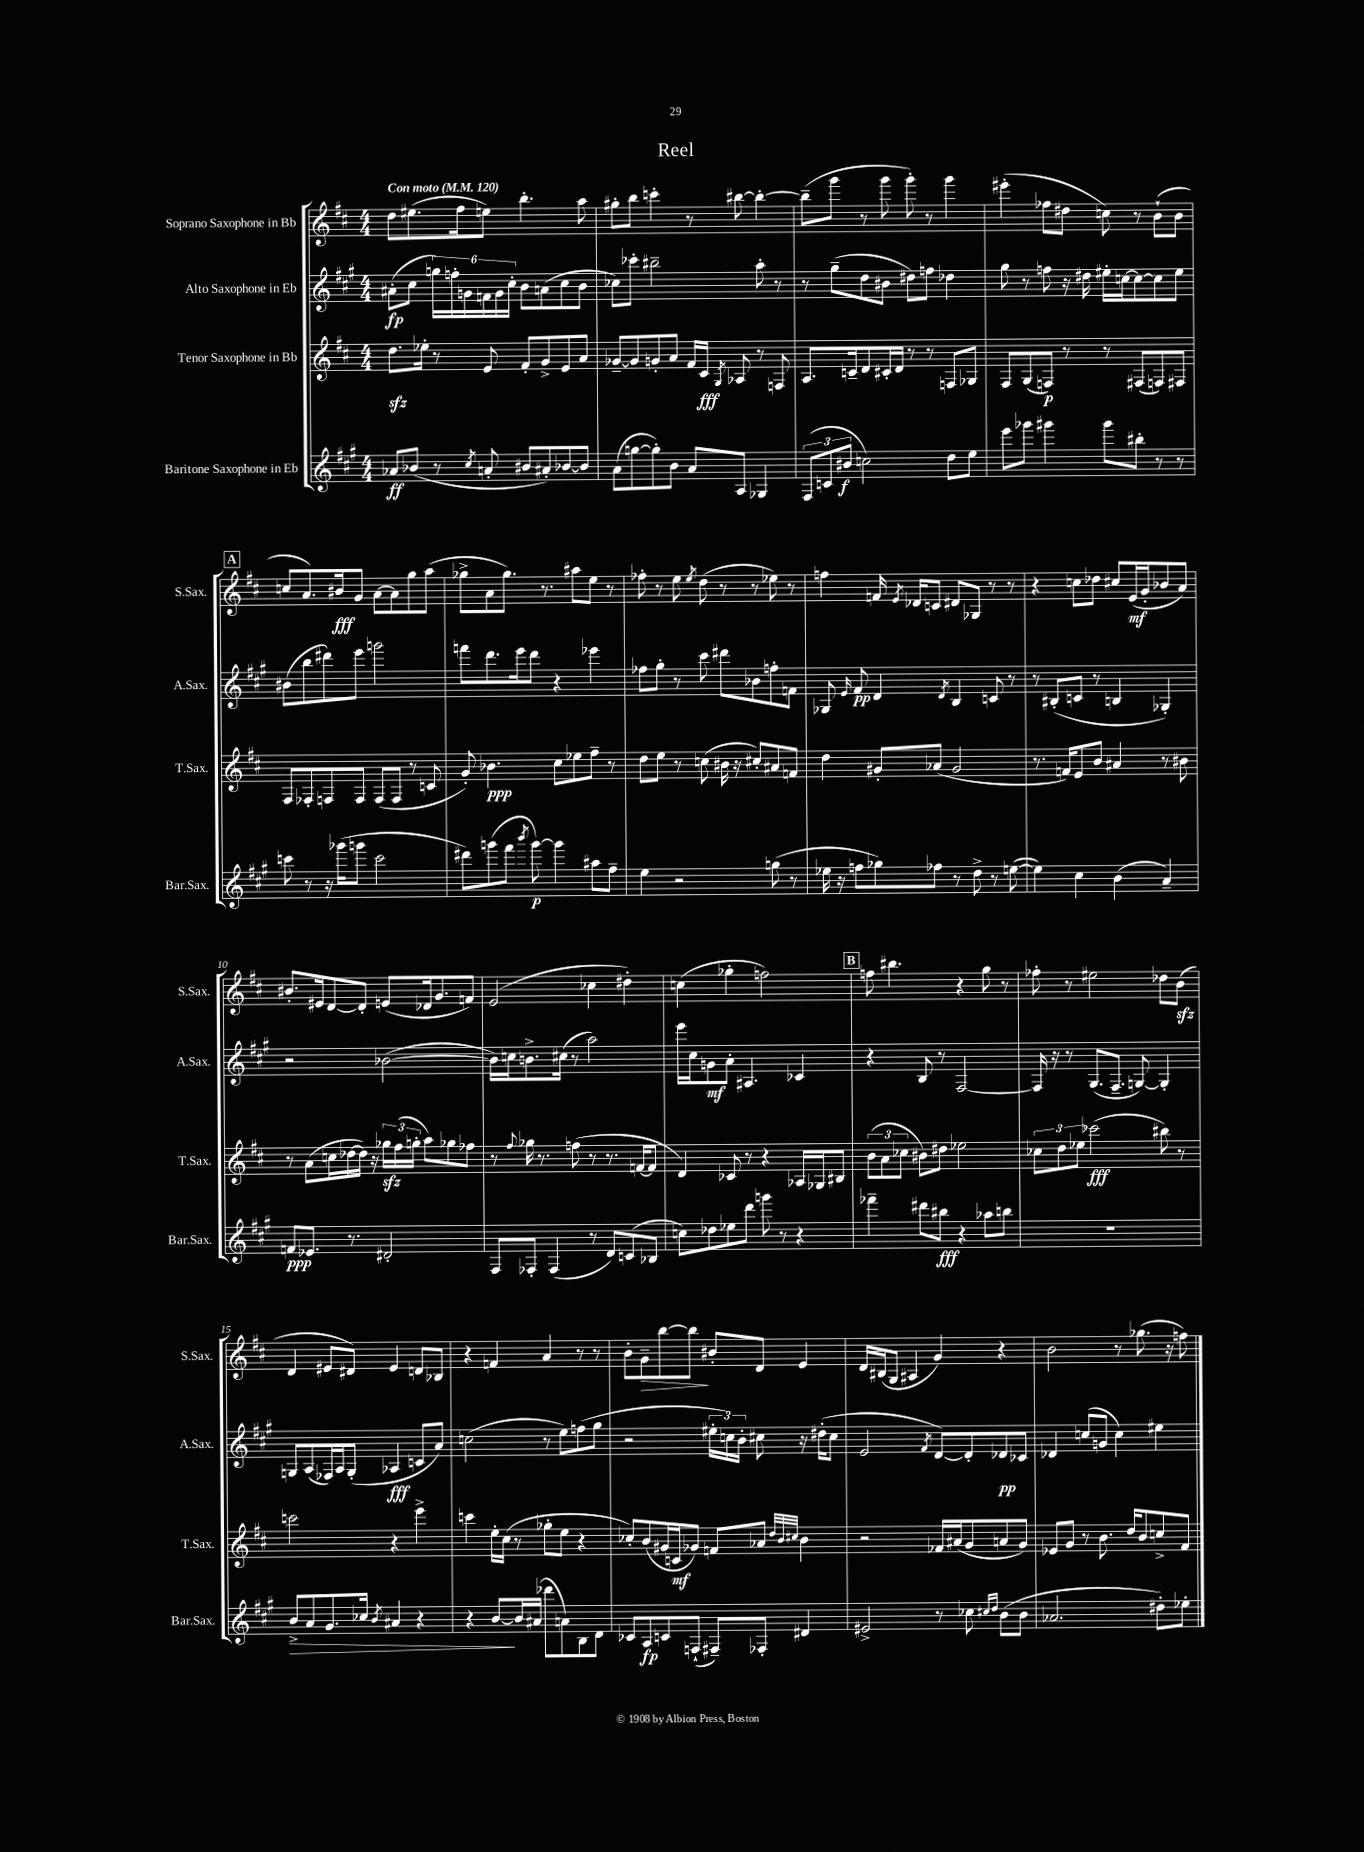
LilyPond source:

\header { title = "Reel" }
<<
\new StaffGroup <<
\new Staff = "s0" \with { instrumentName = "Soprano Saxophone in Bb" shortInstrumentName = "S.Sax." } {
    \clef treble \key d \major \numericTimeSignature \time 4/4 \tempo "Con moto" 4 = 120
    \autoBeamOff d''8[ eis''8.( fis''16 e''8]) b''4.-. a''8 |
    gis''8[-. b''8] c'''4-. r8 bis''8~ bis''4~-. |
    bis''8[--( g'''8] r8 g'''8 g'''8-.) r8 g'''4 |
    eis'''4-.( fes''8[ dis''8] c''8) r8 b'8[-!( b'8] |
    \mark \markup { \box "A" } c''8[ a'8.) bis'16\fff g'8] a'8[~ a'8 g''8 a''8]( |
    ges''8[-> a'8 ges''8.]) r8. ais''8[ e''8] r8 |
    fes''8-. r8 e''8 \acciaccatura { e''8 } d''8( r8 r8 ees''8) r8 |
    f''4 f'16 \acciaccatura { e'8 } des'16[ c'8] dis'8[ ges8] r8 r8 |
    r4 c''8[ des''8] cis''8[ e'16\mf( g'16-. bes'8 a'8]) |
    bis'8.[-. eis'16 d'8~ d'8]-. e'8[( des'16 g'8. f'8]) |
    e'2( ces''4 dis''4-.) |
    c''4( ges''4-. f''2) |
    \mark \markup { \box "B" } f''8 bis''4. r4 g''8 r8 |
    fes''8-. r8 eis''2 des''8[ b'8]\sfz( |
    d'4 eis'8[ dis'8]) eis'4 d'8[ bes8] |
    r4 f'4 a'4 r8 r8 |
    b'8[-. g'8--\> b''8~ b''8]\! bis'8[-. d'8] e'4 |
    d'16[ bis16( g8] ais4 g'4) r4 |
    b'2 r8 ges''8.( r16 f''8) \bar "|." |
}
\new Staff = "s1" \with { instrumentName = "Alto Saxophone in Eb" shortInstrumentName = "A.Sax." } {
    \clef treble \key a \major \numericTimeSignature \time 4/4
    \autoBeamOff ais'8[-.\fp( cis''8] \tuplet 6/4 { g''16[) f''16-. g'16 f'16 g'16 cis''16]-. } b'8[ a'8( cis''8 b'8] |
    ces''8[) ces'''8]-. bis''2-- a''8-. r8 |
    r8 gis''8[--( d''8 bis'8] dis''8[) f''8] des''4 |
    gis''8 r8 f''8 r16 dis''16 eis''16[-. c''16~ c''8~ c''8 eis''8] |
    \mark \markup { \box "A" } bis'8[( b''8 dis'''8) e'''8] g'''2 |
    f'''8[ d'''8. e'''16 d'''8] r4 ees'''4 |
    fes''8[ gis''8]-. r8 cis'''8 dis'''8[ bes'8 f''8-. f'8] |
    ges8 \grace { e'16 } fis'8\pp d'4 \acciaccatura { d'8 } b4 c'8 r8 |
    r8 bis8[-.( c'8] r8 b4 ges4-.) |
    r2 bes'2~( |
    bes'16[) c''16 b'8.-> cis''16]( r8 a''2) |
    e'''16[ cis''16 g'8\mf a'8]-. ais4. ces'4 |
    \mark \markup { \box "B" } r4 b8 r8 fis2~ |
    fis16 r16 r8 gis8.[( fis8.]-- g8~) g4-. |
    g8[ a8( fes16) a16 g8]-.( aes4\fff c'8[ a'8]) |
    c''2( r8 e''8[) f''8( gis''8] |
    r2 \tuplet 3/2 { eis''16[-. c''16) b'16]-. } cis''8 r16 dis''16[-.( cis''8] |
    e'2 \acciaccatura { fis'8 } d'8[~) d'8-. des'8\pp ces'8] |
    des'4 c''8[( g'8] c''4) eis''4 \bar "|." |
}
\new Staff = "s2" \with { instrumentName = "Tenor Saxophone in Bb" shortInstrumentName = "T.Sax." } {
    \clef treble \key d \major \numericTimeSignature \time 4/4
    \autoBeamOff d''8.[\sfz ees''16]-. r8 e'8 fis'8[-. g'8-> e'8 a'8] |
    ges'8[~-- ges'8 g'8-. a'8] fis'16[ cis'16]\fff \acciaccatura { g8 } aes8 r8 f8 |
    a8.[ c'16-- d'8 cis'16-. d'16] r8 r8 f8[ ges8] |
    fis8[ g8( f8]\p) r8 r8 fis8[( f8) fis8] |
    \mark \markup { \box "A" } fis8[ fes8-. f8 f8] f8[( f8] r8 c'8 |
    g'8-.) bes'4.\ppp cis''8[ ees''8 fis''8]-- r8 |
    d''8[ e''8] r8 c''8( bis'16 r16 cis''8[-.) ais'8 f'8] |
    d''4 gis'8[-. aes'8]( gis'2 |
    r8. f'16[) e'8 b'8] ais'4 r8 bis'8 |
    r8 a'8[( c''16 des''16~ des''16]) r16 \tuplet 3/2 { ges''16[\sfz fis''16( g''16]-. } a''8[) ges''8 fes''8] |
    r8 \appoggiatura { fis''8 } ges''16 r8. f''8( r8 r8. f'16[~ f'8] |
    d'4) ces'8 r8 r4 aes16[ ges16 bis8] |
    \mark \markup { \box "B" } \tuplet 3/2 { b'8[( a'8 ces''8] } bis'8[) dis''8] ees''2 |
    \tuplet 3/2 { ces''8[ d''8 ees''8] } ces'''2\fff( bis''8) r8 |
    c'''2 r4 e'''4-> |
    c'''4 e''16[-. cis''16]( r8 ges''8[-. e''8] r4 |
    ces''8[-.) b'8( gis'16 c'16\mf ges'8]) f'8[ aes'8] \grace { d''32[ b'32 cis''32] } b'4 |
    r2 fes'16[ ais'16( g'8 a'8 g'8]) |
    ees'8[ g'8] r8 b'8. d''16[ b'8 c''8-> fis'8] \bar "|." |
}
\new Staff = "s3" \with { instrumentName = "Baritone Saxophone in Eb" shortInstrumentName = "Bar.Sax." } {
    \clef treble \key a \major \numericTimeSignature \time 4/4
    \autoBeamOff aes'8[\ff bes'8]( r8 \acciaccatura { cis''8 } a'8-. bis'8[ ais'8-.) bes'8~ bes'8] |
    a'8[( g''8~ g''8-.) b'8] a'8[ a8] ges4 |
    \tuplet 3/2 { fis8[( c'8 bis'8]\f } c''2) d''8[ e''8] |
    e'''8[ ges'''8] gis'''4 gis'''8[ bis''8]-. r8 r8 |
    \mark \markup { \box "A" } c'''8 r8 r16 ges'''16[( g'''8] c'''2 |
    dis'''8[) g'''8( fis'''8] \acciaccatura { b'''8 } g'''8~\p) g'''4 ais''8[ fis''8]-- |
    e''4 r2 g''8( r8 |
    ees''16 r16 f''8[ ges''8) fes''8] r8 d''8-> r8 e''8~( |
    e''4) cis''4 b'4( a'4--) |
    f'8[\ppp ees'8.] r8. dis'2-. |
    fis8[ fes8]-. fes4( r8 d'8[) c'8( bes8] |
    c''8[) des''8 ees''8 d'''8] g'''8 r8 r4 |
    \mark \markup { \box "B" } fes'''4-- dis'''8[ bis''8]\fff r4 aes''8[ b''8] |
    R1 |
    b'8[->\> a'8 gis'8. ces''16] \acciaccatura { b'8 } ais'4 r4 |
    r4 b'8[~\! b'16 ais'16]( des'''8[ a'8) b8 d'8] |
    ces'8[ a8\fp c'8 f8]-!( fis8[--) fes8]-. dis'4 |
    eis'2-> r8 ces''8 \grace { cis''16[ d''16] } b'8[( b'8] |
    aes'2. dis''8[-.) ees''8]-. \bar "|." |
}
>>
>>
